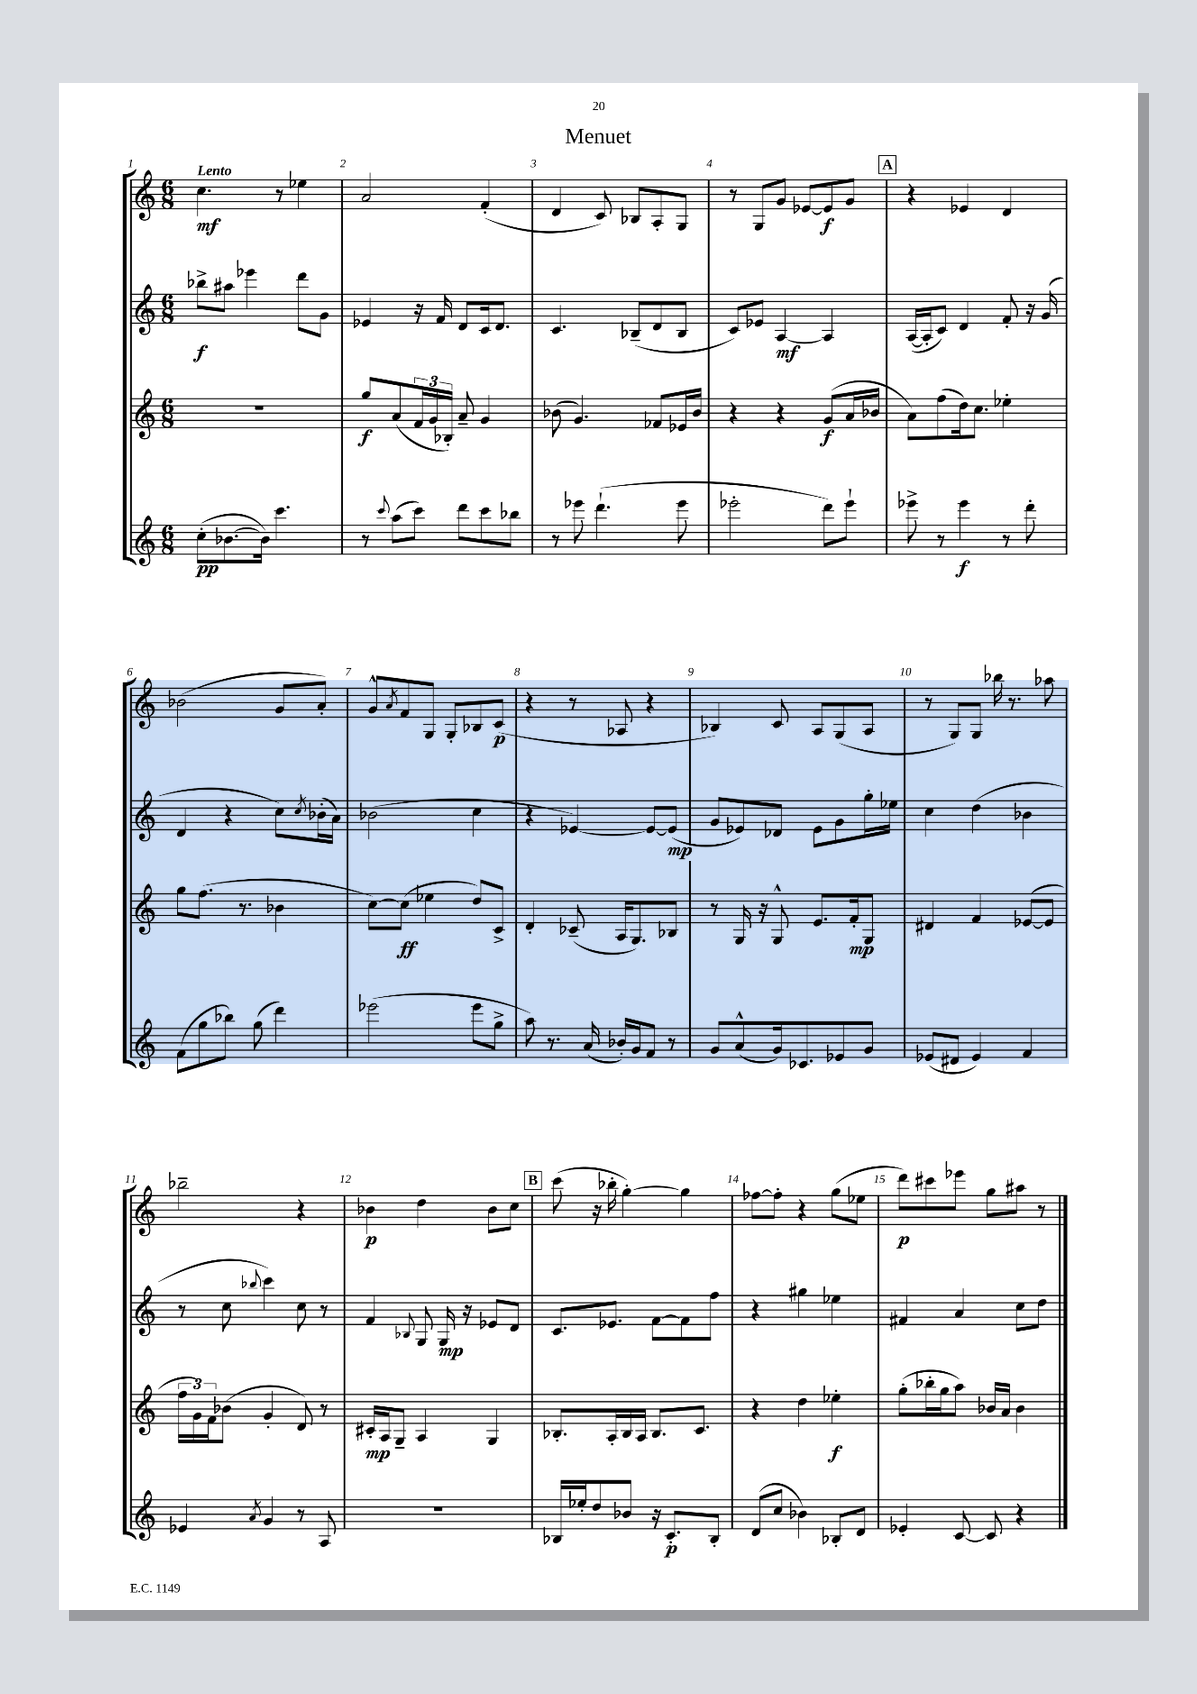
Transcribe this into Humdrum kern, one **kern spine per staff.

**kern	**dynam	**kern	**dynam	**kern	**dynam	**kern	**dynam
*part4	*part4	*part3	*part3	*part2	*part2	*part1	*part1
*staff4	*staff4	*staff3	*staff3	*staff2	*staff2	*staff1	*staff1
*clefG2	*	*clefG2	*	*clefG2	*	*clefG2	*
*k[]	*	*k[]	*	*k[]	*	*k[]	*
*M6/8	*	*M6/8	*	*M6/8	*	*M6/8	*
=1	=1	=1	=1	=1	=1	=1	=1
!	!	!	!	!	!	!LO:TX:a:B:t=Lento	!
(8cc'\L	pp	2.r	.	8bb-X^\L	f	4.cc\	mf
[8.b-X\	.	.	.	8aa#X\J	.	.	.
.	.	.	.	4eee-X\	.	.	.
16b-\Jk])	.	.	.	.	.	.	.
4.ccc\	.	.	.	.	.	8r	.
.	.	.	.	8ddd\L	.	4ee-X\	.
.	.	.	.	8g\J	.	.	.
=2	=2	=2	=2	=2	=2	=2	=2
8r	.	8gg/L	f	4e-X/	.	2a/	.
8qqccc/	.	.	.	.	.	.	.
(8aa\L	.	(8a/	.	.	.	.	.
8ccc\J)	.	24f/L	.	16r	.	.	.
.	.	24g/	.	.	.	.	.
.	.	.	.	16f/	.	.	.
.	.	24B-X'/JJ)	.	.	.	.	.
8ddd\L	.	8a~/	.	8d/L	.	.	.
8ccc\	.	4g/	.	16c/k	.	(4f'/	.
.	.	.	.	8.d/J	.	.	.
8bb-X\J	.	.	.	.	.	.	.
=3	=3	=3	=3	=3	=3	=3	=3
8r	.	(8b-X\	.	4.c/	.	4d/	.
8eee-X\	.	4.g/)	.	.	.	.	.
(4.ddd`\	.	.	.	.	.	8c/)	.
.	.	.	.	(8B-X~/L	.	8B-X/L	.
.	.	8f-X/L	.	8d/	.	8A'/	.
8eee-\	.	16e-X/L	.	8B-/J	.	8G/J	.
.	.	16b-/JJ	.	.	.	.	.
=4	=4	=4	=4	=4	=4	=4	=4
2eee-X'\	.	4r	.	8c/L)	.	8r	.
.	.	.	.	8e-X/J	.	8G/L	.
.	.	4r	.	[4A/	mf	8g/J	.
.	.	.	.	.	.	[8e-X/L	.
8ddd\L)	.	(8g/L	f	4A/]	.	8e-/]	f
8eee-`\J	.	16a/L	.	.	.	8g/J	.
.	.	16b-X/JJ	.	.	.	.	.
!!LO:REH:place=s1:t=A
=5	=5	=5	=5	=5	=5	=5	=5
8eee-X^\	.	8a\L)	.	([16A/LL	.	4r	.
.	.	.	.	16A'/J]	.	.	.
8r	.	(8ff\	.	8c/J)	.	.	.
4eee-\	f	16dd\k)	.	4d/	.	4e-X/	.
.	.	8.cc\J	.	.	.	.	.
8r	.	4ee-X'\	.	8f'/	.	4d/	.
8ddd'\	.	.	.	16r	.	.	.
.	.	.	.	(16g/	.	.	.
!!LO:LB:g=z
=6	=6	=6	=6	=6	=6	=6	=6
(8f\L	.	8gg\L	.	4d/	.	(2b-X\	.
8gg\	.	(8.ff\J	.	.	.	.	.
8bb-X\J)	.	.	.	4r	.	.	.
.	.	8.r	.	.	.	.	.
(8gg\	.	.	.	.	.	.	.
4ddd\)	.	4b-X\	.	8cc\L)	.	8g/L	.
.	.	.	.	8qcc/	.	.	.
.	.	.	.	(16b-X'\L	.	8a'/J)	.
.	.	.	.	16a\JJ)	.	.	.
=7	=7	=7	=7	=7	=7	=7	=7
(2eee-X\	.	[8cc\L)	.	(2b-X\	.	8g^^/L	.
.	.	.	.	.	.	8qa/	.
.	.	(8cc\J]	ff	.	.	8f/	.
.	.	4ee-X\	.	.	.	8G/J	.
.	.	.	.	.	.	8G'/L	.
8eee-\L	.	8dd/L)	.	4cc\	.	8B-X/	.
8gg^\J	.	8c^/J	.	.	.	(8c/J	p
=8	=8	=8	=8	=8	=8	=8	=8
8aa\)	.	4d'/	.	4r	.	4r	.
8.r	.	.	.	.	.	.	.
.	.	(8c-X~/	.	[4e-X/)	.	8r	.
(16a/	.	.	.	.	.	.	.
16b-X'/LL)	.	16A/KL	.	.	.	8A-X/	.
16g/J	.	8.G/)	.	.	.	.	.
8f/J	.	.	.	8e-/L_	.	4r	.
8r	.	8B-X/J	.	(8e-/J]	mp	.	.
=9	=9	=9	=9	=9	=9	=9	=9
8g/L	.	8r	.	8g/L	.	4B-X/)	.
(8a^^/	.	16G/	.	8e-X/)	.	.	.
.	.	16r	.	.	.	.	.
16g/k)	.	8G^^/	.	8d-X/J	.	8c/	.
8.c-X/	.	.	.	.	.	.	.
.	.	8.e/L	.	8e-\L	.	8A/L	.
8e-X/	.	.	.	8g\	.	(8G/	.
.	.	16f'/k	mp	.	.	.	.
8g/J	.	8G/J	.	16gg'\L	.	8A/J	.
.	.	.	.	16ee-X\JJ	.	.	.
=10	=10	=10	=10	=10	=10	=10	=10
(8e-X/L	.	4d#X/	.	4cc\	.	8r	.
8d#X/J	.	.	.	.	.	8G/L)	.
4e-/)	.	4f/	.	(4dd\	.	8G/J	.
.	.	.	.	.	.	16bb-X\	.
.	.	.	.	.	.	8.r	.
4f/	.	([8e-X/L	.	4b-X\	.	.	.
.	.	8e-/J]	.	.	.	8aa-X\	.
!!LO:LB:g=z
=11	=11	=11	=11	=11	=11	=11	=11
4e-X/	.	24ff\LL	.	8r	.	2bb-X~\	.
.	.	24g\)	.	.	.	.	.
.	.	24f\J	.	.	.	.	.
.	.	(8b-X\J	.	8cc\	.	.	.
8qa/	.	.	.	8qqbb-X/	.	.	.
4g/	.	4g'/	.	4ccc\)	.	.	.
8r	.	8d/)	.	8cc\	.	4r	.
8A/	.	8r	.	8r	.	.	.
=12	=12	=12	=12	=12	=12	=12	=12
2.r	.	16c#X'/LL	mp	4f/	.	4b-X\	p
.	.	16A/J	.	.	.	.	.
.	.	8G~/J	.	.	.	.	.
.	.	.	.	8qqB-X/	.	.	.
.	.	4A/	.	8G/	.	4dd\	.
.	.	.	.	16G/	mp	.	.
.	.	.	.	16r	.	.	.
.	.	4G/	.	8e-X/L	.	8b-\L	.
.	.	.	.	8d/J	.	8cc\J	.
!!LO:REH:place=s1:t=B
=13	=13	=13	=13	=13	=13	=13	=13
16B-X/LL	.	8.B-X'/L	.	8.c/L	.	(8ccc\	.
16ee-X'/J	.	.	.	.	.	.	.
8dd/	.	.	.	.	.	16r	.
.	.	16A'/L	.	8.e-X/J	.	16bb-X'\	.
8b-X/J	.	16B-/	.	.	.	[4gg'\)	.
.	.	16A/JJ	.	.	.	.	.
16r	.	8.B-/L	.	[8f\L	.	.	.
8.c'/L	p	.	.	.	.	.	.
.	.	.	.	8f\]	.	4gg\]	.
.	.	8.c/J	.	.	.	.	.
8B-'/J	.	.	.	8ff\J	.	.	.
=14	=14	=14	=14	=14	=14	=14	=14
(8d/L	.	4r	.	4r	.	[8ff-X\L	.
8cc/J	.	.	.	.	.	8ff-'\J]	.
4b-X\)	.	4dd\	.	4gg#X\	.	4r	.
8B-X'/L	.	4ee-X'\	f	4ee-X\	.	(8gg\L	.
8d/J	.	.	.	.	.	8ee-X\J	.
=15	=15	=15	=15	=15	=15	=15	=15
4e-X'/	.	(8gg'\L	.	4f#X/	.	8ddd\L)	p
.	.	16bb-X'\L	.	.	.	8ccc#X\	.
.	.	16gg\J	.	.	.	.	.
[8c/	.	8aa\J)	.	4a/	.	8eee-X\J	.
8c/]	.	16b-X/LL	.	.	.	8gg\L	.
.	.	16a/JJ	.	.	.	.	.
4r	.	4b-\	.	8cc\L	.	8aa#X\J	.
.	.	.	.	8dd\J	.	8r	.
==	==	==	==	==	==	==	==
*-	*-	*-	*-	*-	*-	*-	*-
